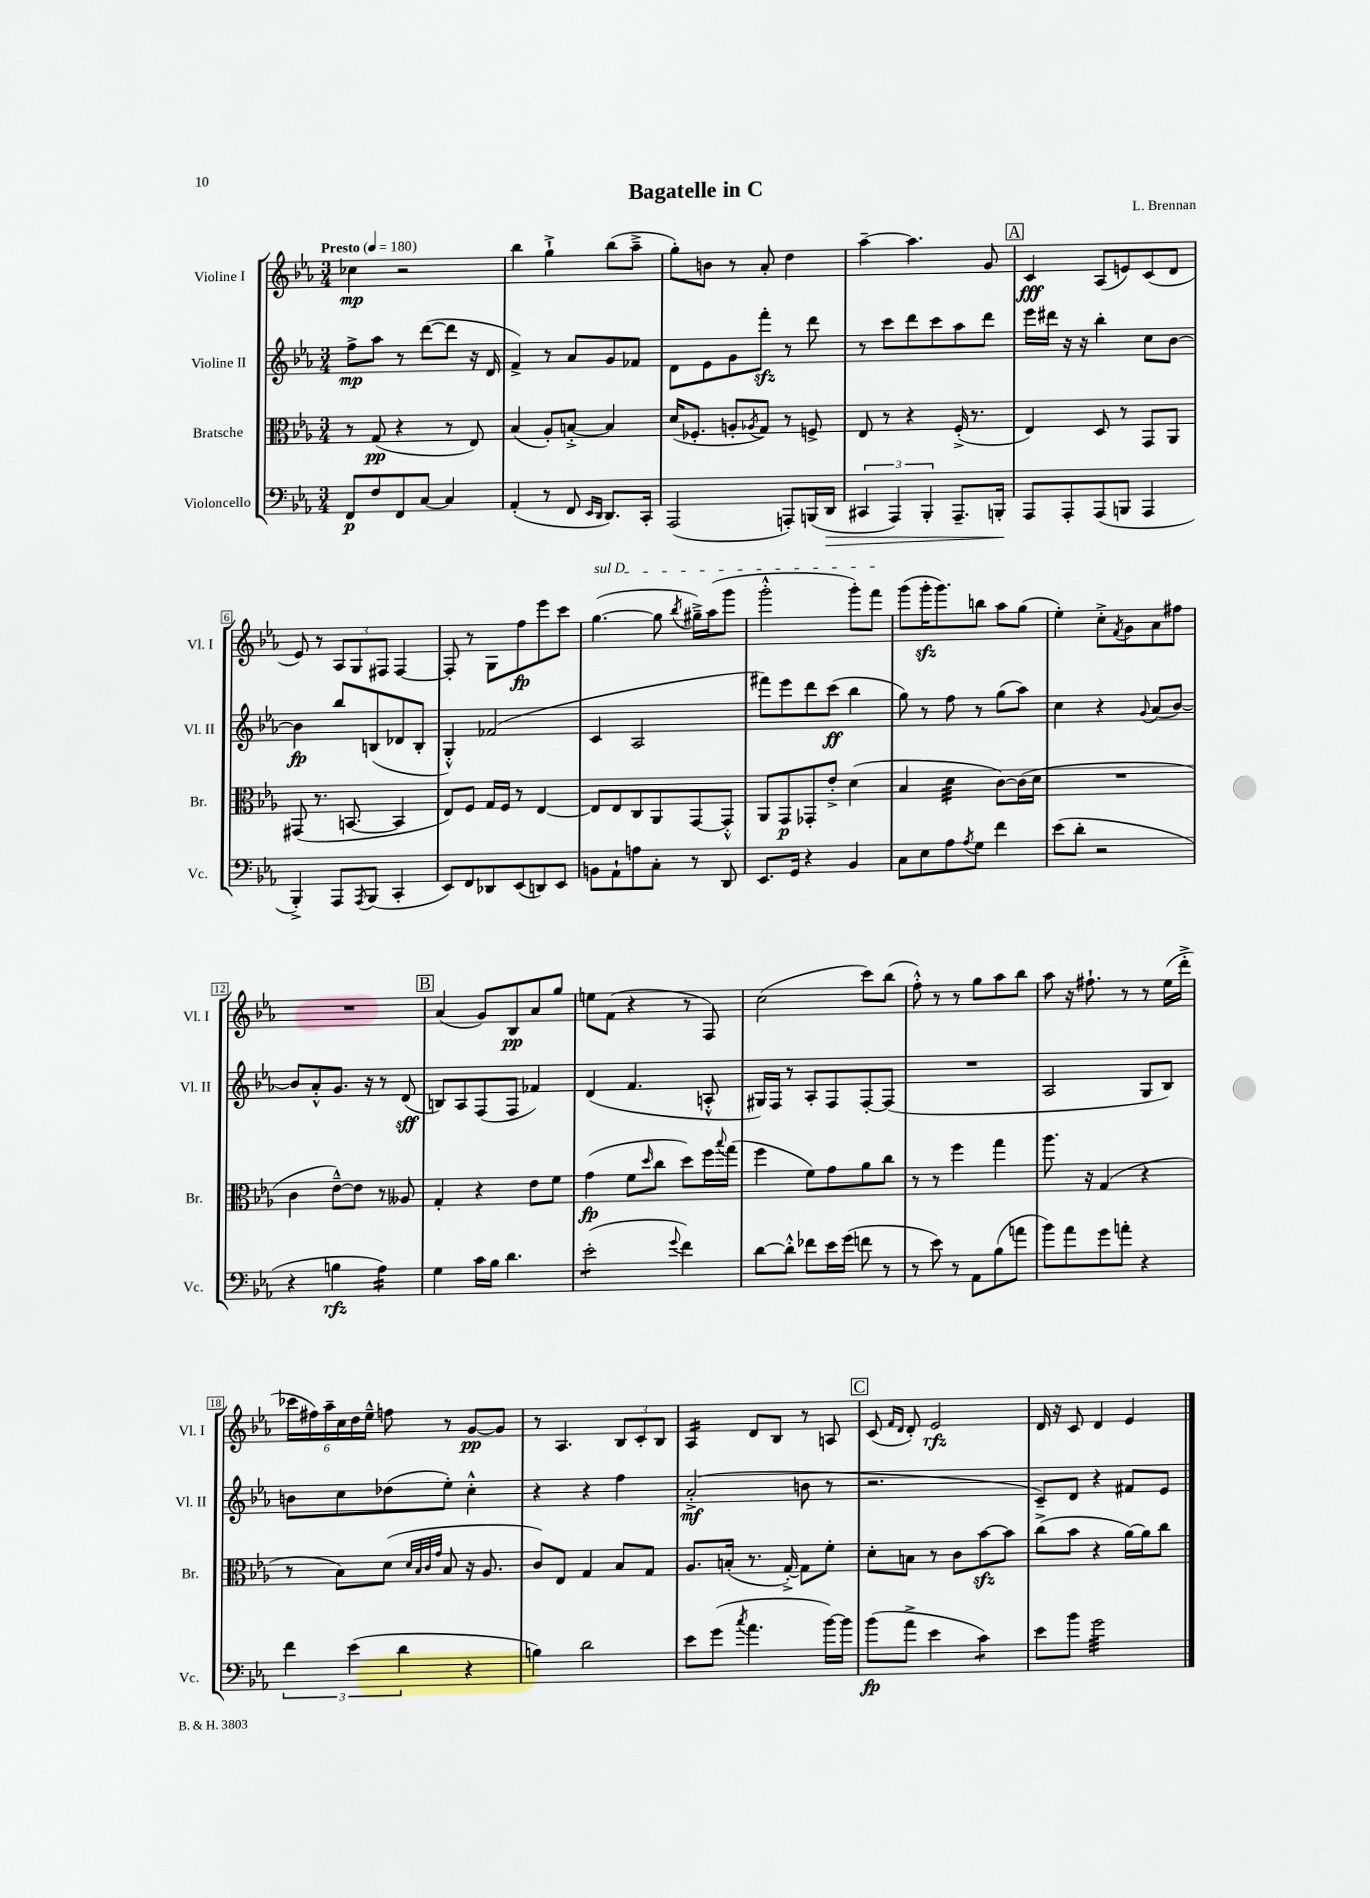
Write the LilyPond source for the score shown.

\header { title = "Bagatelle in C" composer = "L. Brennan" }
<<
\new StaffGroup <<
\new Staff = "s0" \with { instrumentName = "Violine I" shortInstrumentName = "Vl. I" } {
    \clef treble \key ees \major \numericTimeSignature \time 3/4 \tempo "Presto" 4 = 180
    ces''4\mp r2 |
    bes''4 g''4-!-> bes''8( aes''8---> |
    g''8-.) b'8 r8 aes'8-. d''4 |
    aes''4~-- aes''4. g'8 |
    \mark \markup { \box "A" } c'4\fff aes8( e'8) c'8( d'8 |
    ees'8) r8 \tuplet 3/2 { aes8 g8 fis8 } fis4~ |
    fis8-. r8 g8 f''8\fp ees'''8 c'''8 |
    \once \override TextSpanner.bound-details.left.text = \markup { \italic "sul D" } g''4.~\startTextSpan( g''8 \acciaccatura { bes''8 } gis''16--->) aes''16( g'''8 |
    g'''2-.-^ g'''8-.) f'''8\stopTextSpan |
    g'''8( g'''16-.\sfz g'''8.) b''8 aes''8 g''8( |
    ees''4-.) c''8-.-> \acciaccatura { f'8 } g'8 aes'8 fis''8 |
    R2. |
    \mark \markup { \box "B" } aes'4( g'8) bes8\pp aes'8 g''8 |
    e''8 f'8( r4 r8 f8) |
    c''2( c'''8) bes''8( |
    f''8-.-^) r8 r8 g''8 aes''8 bes''8 |
    aes''8 r16 fis''8.-! r8 r8 ees''16( d'''16-.-> |
    \tuplet 6/4 { ces'''16 fis''16) aes''16-- c''16 d''16 ees''16---^ } f''8 r8 g'8~\pp g'8 |
    r8 aes4. \tuplet 3/2 { bes8 c'8-. bes8 } |
    aes4:16 d'8 bes8 r8 a8 |
    \mark \markup { \box "C" } c'8( \grace { f'16 d'16 } d'8-.) ees'2\rfz |
    d'16 r16 c'8 d'4 ees'4 \bar "|." |
}
\new Staff = "s1" \with { instrumentName = "Violine II" shortInstrumentName = "Vl. II" } {
    \clef treble \key ees \major \numericTimeSignature \time 3/4
    f''8->\mp aes''8 r8 d'''8~( d'''8 r16 d'16 |
    f'4->) r8 aes'8 g'8 fes'8 |
    d'8 ees'8 g'8 f'''8-.\sfz r8 d'''8 |
    r8 c'''8 d'''8 c'''8 aes''8 d'''8 |
    \mark \markup { \box "A" } ees'''16 dis'''16 r16 r16 bes''4-. c''8 bes'8~ |
    bes'4\fp bes''8 b8( des'8 b8-. |
    g4-.-^) fes'2( |
    c'4 aes2 |
    fis'''8) ees'''8 d'''8 c'''8\ff( bes''4 |
    g''8) r8 f''8 r8 g''8( aes''8) |
    c''4 r4 \appoggiatura { g'8 } aes'8( bes'8~) |
    bes'8 aes'8-.-^ g'8. r16 r8 d'8\sff( |
    \mark \markup { \box "B" } b8) aes8 f8( f8 fes'4) |
    d'4( f'4. a8-.-^ |
    gis16) f16 r8 aes8-. f8 f8~-. f8( |
    R2. |
    aes2 g8 bes8) |
    b'8 c''8 des''8( ees''8-.) c''4-.-^ |
    r4 r4 f''4 |
    aes'2-.->\mf( b'8 r8 |
    \mark \markup { \box "C" } r2. |
    c'8--) d'8 r4 fis'8 ees'8 \bar "|." |
}
\new Staff = "s2" \with { instrumentName = "Bratsche" shortInstrumentName = "Br." } {
    \clef alto \key ees \major \numericTimeSignature \time 3/4
    r8 g8\pp( r4 r8 ees8) |
    bes4( aes8-.) b8~-.-> b4 |
    d'16( fes8.-. a8-. \acciaccatura { aes8 } g8) r8 f8-> |
    ees8 r8 r4 f16-.->( r8. |
    \mark \markup { \box "A" } ees4) d8 r8 g,8 aes,8 |
    gis,8( r8. b,8.~ b,4 |
    ees8) f8 g16 f16 r8 ees4~ |
    ees8 ees8 c8 aes,8 g,8~ g,8-.-^ |
    aes,8 g,8\p ges,8-. ees'8-.-> d'4( |
    bes4 d'4:32 c'8~) c'16( d'16 |
    R2. |
    c'4 ees'8~---^) ees'8 r8 aeses8 |
    \mark \markup { \box "B" } g4-. r4 ees'8 f'8 |
    g'4\fp( f'8 \grace { d''16 } c''8 d''8) f''16 \appoggiatura { bes''8 } g''16( |
    f''4 f'8) g'8 aes'8 c''8 |
    r8 r8 f''4 g''4 |
    aes''8. r16 g4( r4 |
    r8 bes8) d'8( \grace { d'32 bes32 c'32 g'32 } bes8 r16 aes8. |
    c'8) ees8 g4 bes8 g8 |
    aes8. b16-.( r8. g16~-.->) g8 f'8-. |
    \mark \markup { \box "C" } d'8-. b8 r8 c'8 bes'8~\sfz bes'8 |
    c''8->( bes'8 r4 aes'16~) aes'16 c''8 \bar "|." |
}
\new Staff = "s3" \with { instrumentName = "Violoncello" shortInstrumentName = "Vc." } {
    \clef bass \key ees \major \numericTimeSignature \time 3/4
    f,8\p f8 f,8 c8~ c4 |
    aes,4-.( r8 f,8 \grace { ees,16 d,16 } d,8.) c,16-. |
    aes,,2( a,,8-.) b,,16( d,16\> |
    \tuplet 3/2 { cis,4 aes,,4) bes,,4-. } aes,,8.-- b,,16-.\! |
    \mark \markup { \box "A" } aes,,8 aes,,8-. aes,,8( b,,8 aes,,4 |
    bes,,4-.->) aes,,8 \acciaccatura { aes,,8 } bes,,8( c,4-. |
    ees,8) f,8 des,8 ees,8( d,8) ees,8 |
    b,8 aes,8-! a8 c8-. r8 d,8 |
    ees,8. g,16 r4 bes,4 |
    c8 ees8 aes8 \acciaccatura { aes8 } g8 f'4 |
    ees'8( d'8-. r2 |
    r4 b4\rfz aes4:16) |
    \mark \markup { \box "B" } g4 c'16 bes16 d'4. |
    ees'2:8-.( \appoggiatura { g'8 } f'4) |
    d'8~ d'8-.-^ fes'8 ees'16 g'16( f'8 r8 |
    r8 ees'8) r8 aes,8 bes8( a'8 |
    bes'8) aes'8 g'8 a'8-. r4 |
    \tuplet 3/2 { f'4 ees'4( d'4 } r4 |
    b4) d'2 |
    ees'8 g'8( \acciaccatura { c''8 } aes'4. bes'16~) bes'16 |
    \mark \markup { \box "C" } bes'8\fp( aes'8-> ees'4 c'4:8) |
    ees'8 bes'8 g'2:32 \bar "|." |
}
>>
>>
\layout { \context { \Score \override BarNumber.stencil = #(make-stencil-boxer 0.1 0.3 ly:text-interface::print) } }
